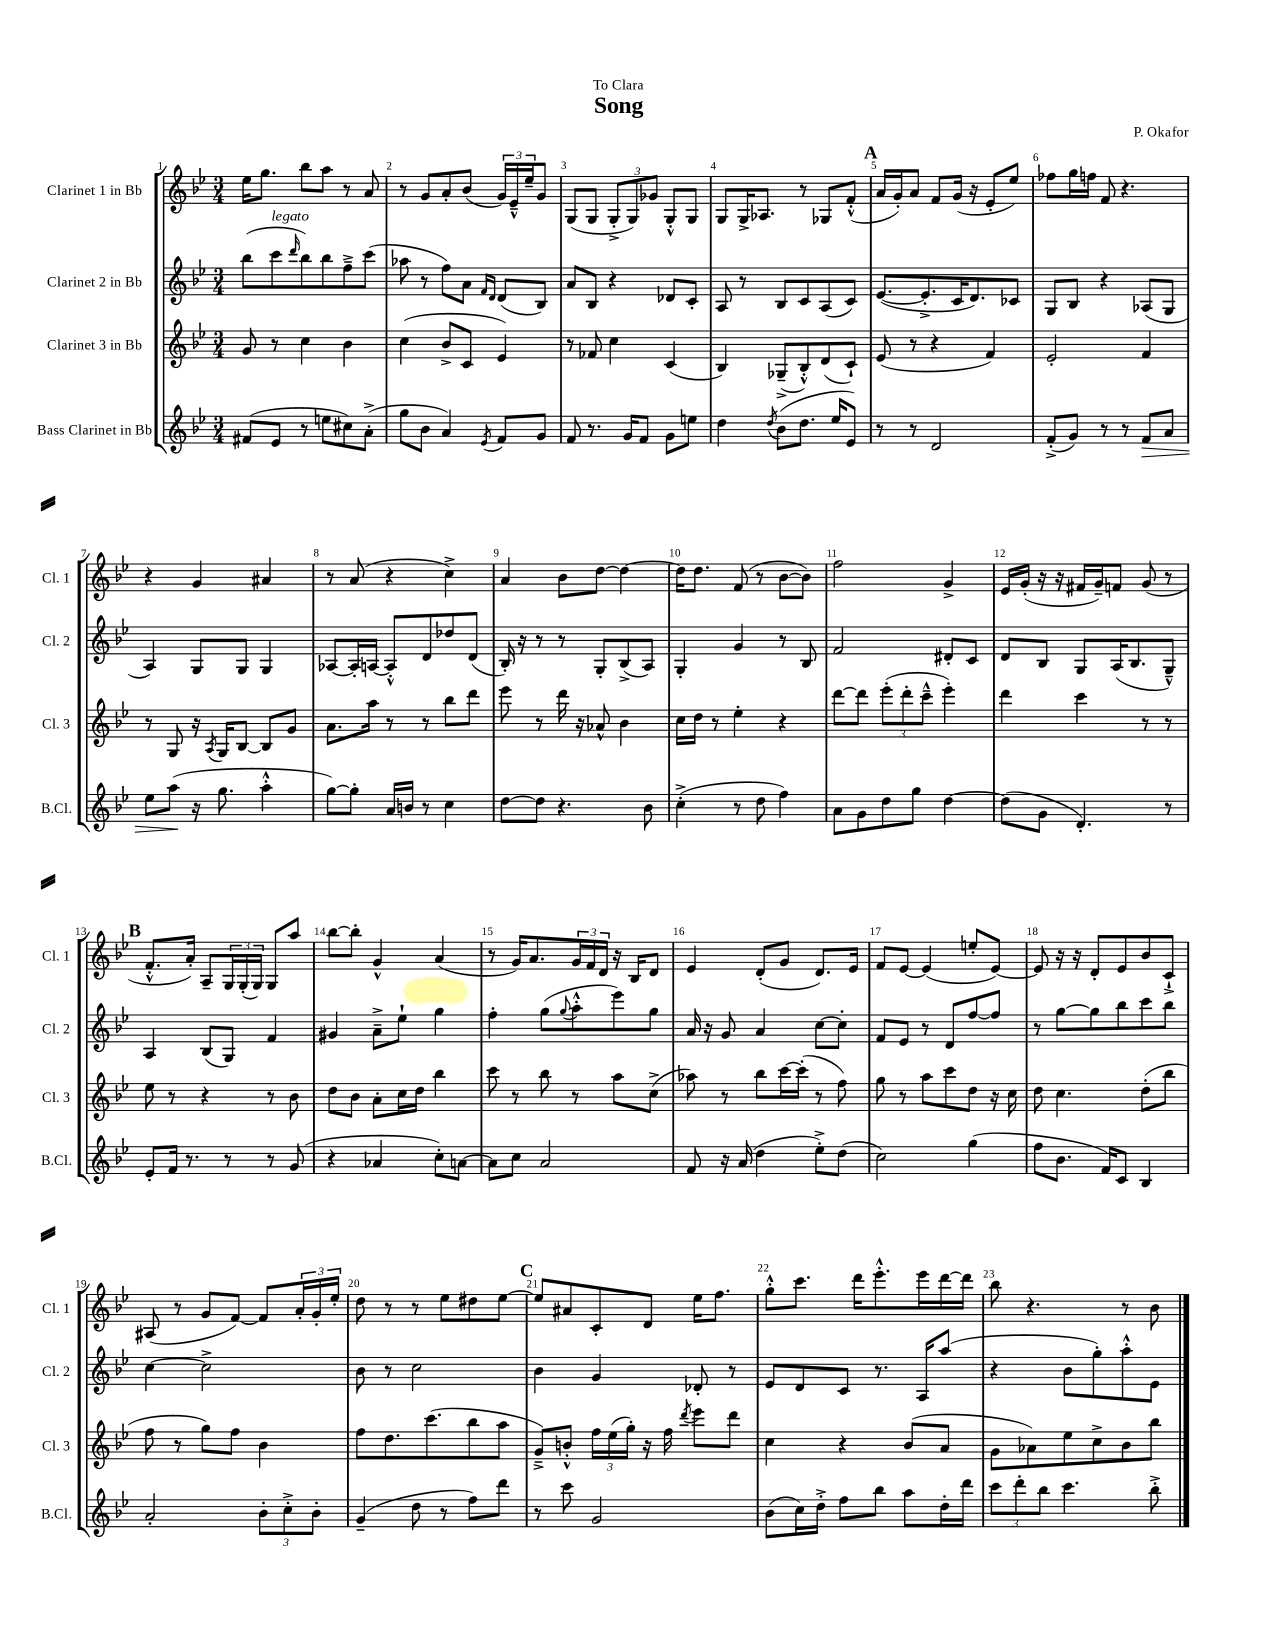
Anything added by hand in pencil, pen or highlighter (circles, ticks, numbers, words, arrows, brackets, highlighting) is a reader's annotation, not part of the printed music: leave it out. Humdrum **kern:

**kern	**kern	**kern	**kern
*staff4	*staff3	*staff2	*staff1
*clefG2	*clefG2	*clefG2	*clefG2
*k[b-e-]	*k[b-e-]	*k[b-e-]	*k[b-e-]
*M3/4	*M3/4	*M3/4	*M3/4
(8f#	8g	(8bb-	16ee-
.	.	.	8.gg
8e-	8r	8ccc	.
.	.	16qqddd	.
8r	4cc	8bb-)	8bb-
8ee	.	8bb-	8aa
8cc#)	4b-	8ff~^	8r
(8a'^	.	(8ccc	8a
=	=	=	=
8gg	(4cc	8aa-	8r
8b-	.	8r	8g
4a)	8b-^	8ff)	8a'
.	8c	8a	(8b-
.	.	16qqf	.
8qe-	.	16qqd	.
8f	4e-)	(8d	24g)
.	.	.	24e-~^^
.	.	.	24ee-~
8g	.	8B-)	8g
=	=	=	=
8f	8r	8a	(8G
8.r	8f-	8B-	8G
.	4cc	4r	12G'^
16g	.	.	.
.	.	.	12G)
8f	.	.	.
.	.	.	12g-
8g	(4c	8d-	8G'^^
8ee	.	8c'	8G
=	=	=	=
4dd	4B-)	8A	8G
.	.	8r	16G^
.	.	.	8.A-
8qdd	.	.	.
(8b-	(8G-~^	8B-	.
8.dd	8B-'^^)	8c	8r
.	(8d	(8A	8G-
16ee-	.	.	.
8e-)	8c`)	8c)	(8f'^^
=	=	=	=
8r	(8e-	([8.e-	16a
.	.	.	16g')
8r	8r	.	8a
.	.	8.e-'^]	.
2d	4r	.	8f
.	.	16c	(16g
.	.	8.d)	16r
.	4f)	.	8e-'
.	.	8c-	8ee-)
=	=	=	=
(8f'^	2e-'	8G	8ff-
8g)	.	8B-	16gg
.	.	.	16ff
8r	.	4r	8f
8r	.	.	4.r
8f	4f	(8A-	.
8a	.	8G	.
=	=	=	=
8ee-	8r	4A)	4r
(8aa	8G	.	.
16r	16r	8G	4g
.	8qA	.	.
8.gg	16G	.	.
.	[8B-	8G	.
4aa'^^	8B-]	4G	4a#
.	8g	.	.
=	=	=	=
[8gg)	8.a	[8A-	8r
8gg']	.	16A-']	(8a
.	16aa	[16A	.
16a	8r	8A'^^]	4r
16b	.	.	.
8r	8r	8d	.
4cc	8bb-	8dd-	4cc^)
.	8ddd	(8d	.
=	=	=	=
[8dd	8eee-	16B-')	4a
.	.	16r	.
8dd]	8r	8r	.
4.r	16ddd	8r	8b-
.	16r	.	.
.	8a-^^	8G'	[8dd
.	4b-	(8B-^	4dd_
8b-	.	8A)	.
=	=	=	=
(4cc'^	16cc	4G'	16dd]
.	16dd	.	8.dd
.	8r	.	.
8r	4ee-'	4g	(8f
8dd	.	.	8r
4ff)	4r	8r	[8b-
.	.	8B-	8b-])
=	=	=	=
8a	[8ddd	2f	2ff
8g	8ddd]	.	.
8dd	(12eee-'	.	.
.	12ddd'	.	.
8gg	.	.	.
.	12ccc~^^	.	.
[4dd	4eee-')	8d#'	4g^
.	.	8c	.
=	=	=	=
(8dd]	4ddd	8d	16e-
.	.	.	(16g'
8g	.	8B-	16r
.	.	.	16r
4.d')	4ccc	8G	16f#
.	.	.	16g~)
.	.	(16A	8f
.	.	8.B-	.
.	8r	.	(8g
8r	8r	8G~^^)	8r
=	=	=	=
8e-'	8ee-	4A	8.f'^^
16f	8r	.	.
8.r	.	.	16a')
.	4r	(8B-	8A~
8r	.	8G)	24G
.	.	.	(24G'
.	.	.	24G)
8r	8r	4f	8G
(8g	8b-	.	8aa
=	=	=	=
4r	8dd	4g#	[8bb-
.	8b-	.	8bb-']
4a-	8a'	8a~^	4g^^
.	16cc	8ee-`	.
.	16dd	.	.
8cc')	4bb-	4gg	(4a
[8a	.	.	.
=	=	=	=
8a]	8ccc	4ff'	8r
8cc	8r	.	16g)
.	.	.	8.a
2a	8bb-	(8gg	.
.	.	8qqgg	.
.	8r	8aa'^^	24g
.	.	.	24f
.	.	.	24d
.	8aa	8eee-)	16r
.	.	.	16B-
.	(8cc^	8gg	8d
=	=	=	=
8f	8aa-)	16a	4e-
.	.	16r	.
16r	8r	8g	.
(16a	.	.	.
4dd	8bb-	4a	(8d'
.	[16ccc	.	8g
.	(16ccc']	.	.
8ee-'^)	8r	[8cc	8.d)
(8dd	8ff)	8cc']	.
.	.	.	16e-
=	=	=	=
2cc)	8gg	8f	8f
.	8r	8e-	[8e-
.	8aa	8r	(4e-]
.	8ccc	8d	.
(4gg	8dd	[8ff	8ee'
.	16r	8ff]	[8e-)
.	16cc	.	.
=	=	=	=
8ff	8dd	8r	8e-]
8.b-	4.cc	[8gg	16r
.	.	.	16r
.	.	8gg]	8d'
16f)	.	.	.
8c	.	8bb-	8e-
4B-	(8dd'	8ccc	8b-
.	8bb-	8bb-	8c`^
=	=	=	=
2a'	8ff	[4cc	(8A#
.	8r	.	8r
.	8gg)	2cc^]	8g
.	8ff	.	[8f)
12b-'	4b-	.	8f]
12cc'^	.	.	.
.	.	.	24a'
12b-'	.	.	24g'
.	.	.	24ee-'
=	=	=	=
(4g~	8ff	8b-	8dd
.	8.dd	8r	8r
8dd	.	2cc	8r
.	(8.ccc	.	.
8r	.	.	8ee-
8ff)	8bb-	.	8dd#
8ddd	8aa	.	[8ee-
=	=	=	=
8r	8g~^)	4b-	8ee-]
8ccc	8b'^^	.	8a#
2g	24ff	4g	8c'
.	(24ee-	.	.
.	24gg')	.	.
.	16r	.	8d
.	16ff	.	.
.	8qddd	.	.
.	8eee-	8d-'	16ee-
.	.	.	8.ff
.	8ddd	8r	.
=	=	=	=
(8b-	4cc	8e-	8gg'^^
16cc)	.	8d	8.ccc
16dd'^	.	.	.
8ff	4r	8c	.
.	.	.	16ddd
8bb-	.	8.r	8.eee-'^^
8aa	(8b-	.	.
.	.	16A	16eee-
16dd'	8a	(8aa	[16ddd
16ddd	.	.	16ddd]
=	=	=	=
12ccc	8g	4r	8bb-
12ddd'	.	.	.
.	8a-)	.	4.r
12bb-	.	.	.
4.ccc	8ee-	8b-	.
.	8cc^	8gg')	.
.	8b-	8aa'^^	8r
8bb-'^	8bb-	8e-	8b-
==	==	==	==
*-	*-	*-	*-
